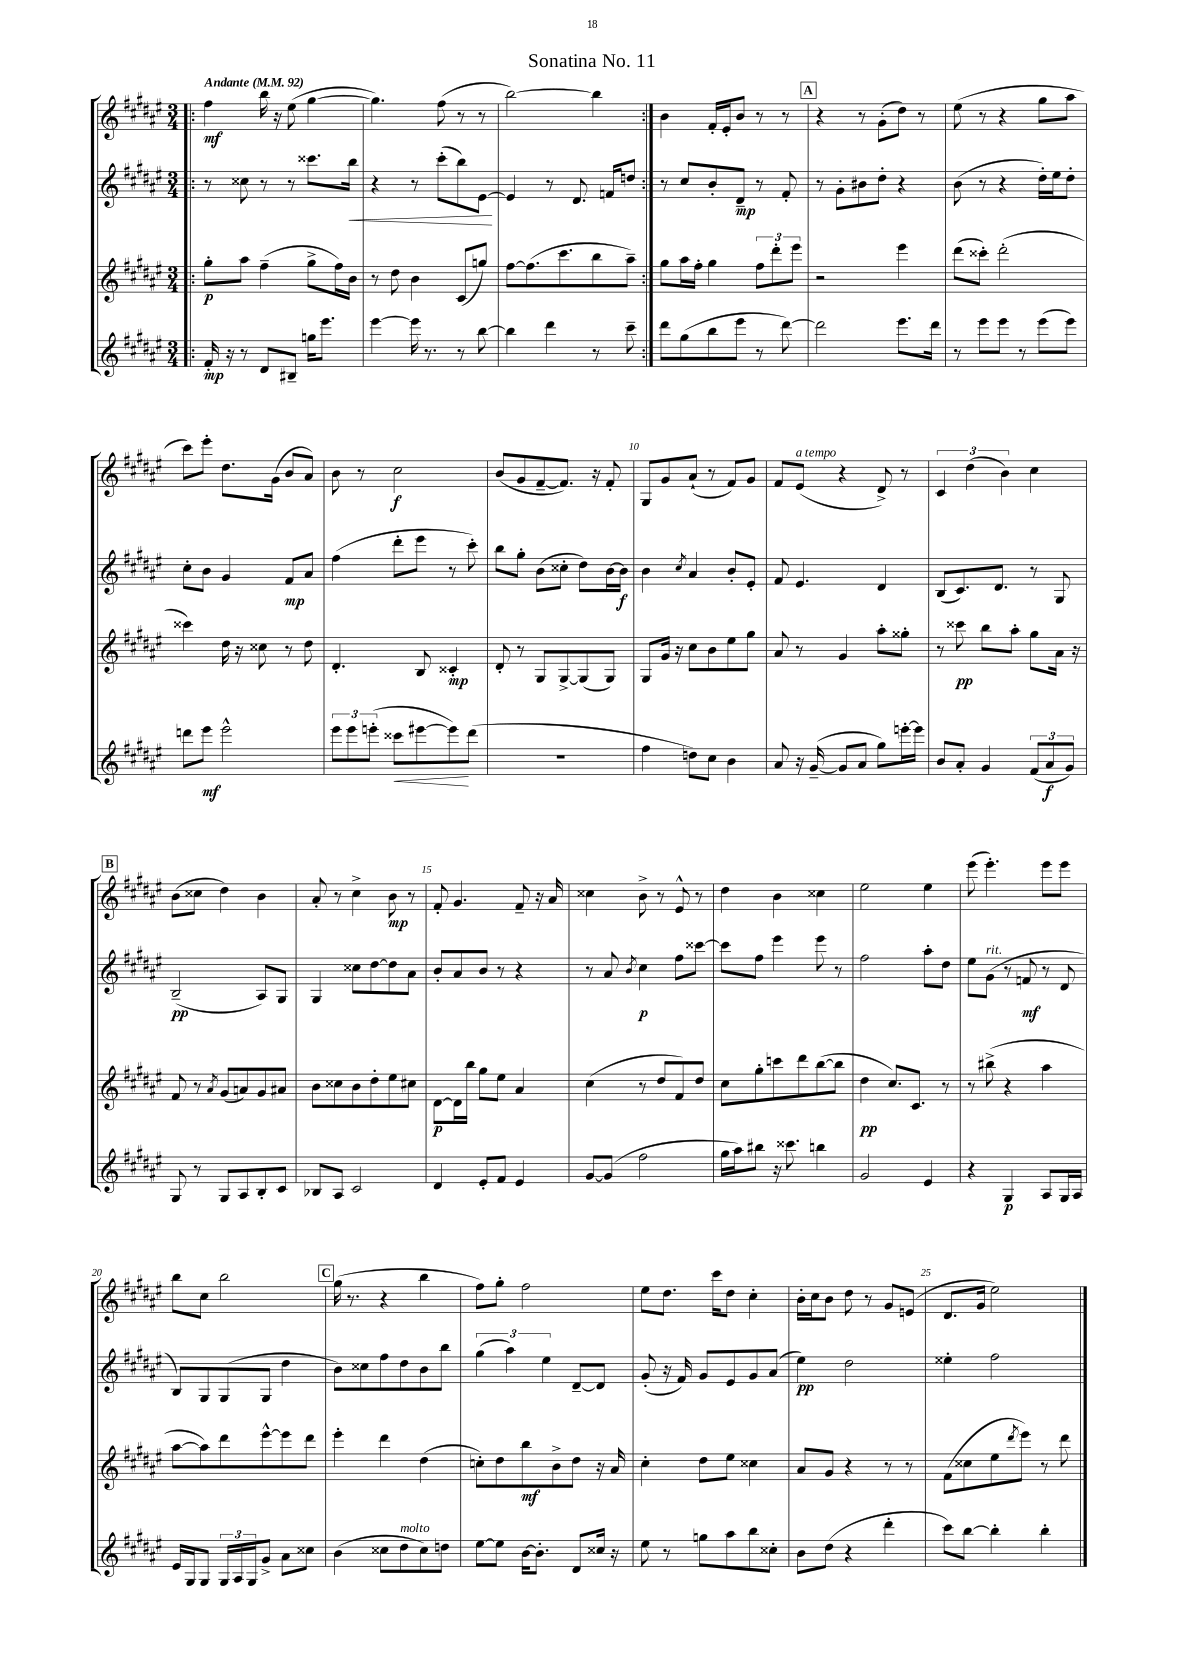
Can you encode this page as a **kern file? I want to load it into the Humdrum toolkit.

**kern	**kern	**kern	**kern
*staff4	*staff3	*staff2	*staff1
*clefG2	*clefG2	*clefG2	*clefG2
*k[f#c#g#d#a#e#]	*k[f#c#g#d#a#e#]	*k[f#c#g#d#a#e#]	*k[f#c#g#d#a#e#]
*M3/4	*M3/4	*M3/4	*M3/4
*MM92	*MM92	*MM92	*MM92
=!|:	=!|:	=!|:	=!|:
16f#'	8gg#'	8r	4ff#
16r	.	.	.
8r	8aa#	8cc##	.
8d#	(4ff#~	8r	16bb
.	.	.	16r
8B#~	.	8r	(8ee#
16gg	8gg#^	8.ccc##	[4gg#
8.eee#	.	.	.
.	16ff#)	.	.
.	16b	16bb	.
=	=	=	=
[4eee#	8r	4r	4.gg#])
.	8dd#	.	.
16eee#]	4b	8r	.
8.r	.	.	.
.	.	(8ccc#'	(8ff#
8r	(8c#	8bb)	8r
[8bb	8gg)	[8e#	8r
=	=	=	=
4bb]	[8ff#	4e#]	[2bb)
.	(8.ff#]	.	.
4ddd#	.	8r	.
.	8.ccc#	.	.
.	.	8.d#	.
8r	8bb	.	4bb]
.	.	16f	.
8ccc#~	8aa#~)	8dd	.
=:|!	=:|!	=:|!	=:|!
8ddd#	8gg#	8r	4b
(8gg#	16aa#	8cc#	.
.	16ff#'	.	.
8bb	4gg#	8b'	16f#'
.	.	.	16e#'
8eee#	.	8d#~	8b
8r	12ff#	8r	8r
.	12ddd#'	.	.
[8ddd#)	.	8f#'	8r
.	12eee#	.	.
=	=	=	=
2ddd#]	2r	8r	4r
.	.	8g#'	.
.	.	8b#	8r
.	.	8dd#'	(8g#'
8.eee#	4eee#	4r	8dd#)
.	.	.	8r
16ddd#	.	.	.
=	=	=	=
8r	(8ddd#	(8b	(8ee#
8eee#	8ccc##')	8r	8r
8eee#	(2ddd#'	4r	4r
8r	.	.	.
(8eee#	.	16dd#')	8gg#
.	.	16ee#	.
8eee#)	.	8dd#'	8aa#
=	=	=	=
8ddd	4ccc##)	8cc#'	8ccc#)
8eee#	.	8b	8eee#'
2eee#^^	16dd#	4g#	8.dd#
.	16r	.	.
.	8cc##	.	.
.	.	.	(16g#
.	8r	8f#	8b
.	8dd#	8a#	8a#)
=	=	=	=
12eee#	4.d#'	(4ff#	8b
12eee#	.	.	.
.	.	.	8r
(12eee'	.	.	.
8ccc##	.	8ddd#'	2cc#
[8eee#	8B	8eee#	.
8eee#])	4c##'	8r	.
(8ddd#	.	8ccc#')	.
=	=	=	=
2.r	8d#'	8bb	(8b
.	8r	8gg#'	8g#
.	8G#	(8b	[8f#~
.	[8G#^	8cc##'	8.f#])
.	(8G#]	8dd#)	.
.	.	.	16r
.	8G#)	[16b	8f#'
.	.	16b]	.
=	=	=	=
4ff#	8G#	4b	8G#
.	16g#	.	8g#
.	16r	.	.
.	.	8qcc#	.
8dd)	8cc#	4a#	(8a#`
8cc#	8b	.	8r
4b	8ee#	8b'	8f#)
.	8gg#	8e#'	8g#
=	=	=	=
8a#	8a#	8f#	8f#
16r	8r	4.e#	(8e#
([16g#~	.	.	.
8g#]	4g#	.	4r
8a#	.	.	.
8gg#)	8aa#'	4d#	8d#^)
[16eee'	8gg##'	.	8r
16eee]	.	.	.
=	=	=	=
8b	8r	(8B	6c#
8a#'	8ccc##	8.c#)	.
.	.	.	(6dd#
4g#	8bb	.	.
.	.	8.d#	.
.	.	.	6b)
.	8aa#'	.	.
(12f#	8gg#	8r	4cc#
12a#	.	.	.
.	16a#	8G#	.
12g#)	.	.	.
.	16r	.	.
=	=	=	=
8G#	8f#	(2B~	(8b
8r	8r	.	8cc##
.	8qa#	.	.
8G#	(8g#	.	4dd#)
8A#	8a)	.	.
8B'	8g#	8A#)	4b
8c#	8a#	8G#	.
=	=	=	=
8B-	8b	4G#	8a#'
8A#	8cc##	.	8r
2c#	8b	8cc##	4cc#^
.	8dd#'	[8dd#	.
.	8ee#	8dd#]	8b
.	8cc#	8a#	8r
=	=	=	=
4d#	[8d#	8b'	8f#'
.	16d#]	8a#	4.g#
.	16bb	.	.
8e#'	8gg#	8b	.
8f#	8ee#	8r	.
4e#	4a#	4r	8f#~
.	.	.	16r
.	.	.	16a#
=	=	=	=
[8g#	(4cc#	8r	4cc##
(8g#]	.	8a#	.
.	.	8qb	.
2ff#	8r	4cc#	8b^
.	8dd#	.	8r
.	8f#)	8ff#	8e#^^
.	8dd#	[8ccc##	8r
=	=	=	=
16gg#	8cc#	8ccc##]	4dd#
16aa#)	.	.	.
8bb#	8gg#'	8ff#	.
16r	8ccc	4eee#	4b
8.ccc##	.	.	.
.	8ddd#	.	.
4bb	([8bb	8eee#	4cc##
.	8bb]	8r	.
=	=	=	=
2g#	4dd#	2ff#	2ee#
.	8.cc#)	.	.
.	8.c#	.	.
4e#	.	8aa#'	4ee#
.	8r	8dd#	.
=	=	=	=
4r	8r	8ee#	(8eee#
.	(8bb#^	(8g#	4.eee#')
4G#	4r	8r	.
.	.	8f	.
8A#	4aa#	8r	8eee#
16G#	.	8d#	8eee#
16A#	.	.	.
=	=	=	=
16e#	[8aa#	8B)	8bb
16G#	.	.	.
8G#	8aa#])	8G#	8cc#
24G#	8ddd#	(8G#	2bb
24A#	.	.	.
24G#	.	.	.
8g#^	[8eee#^^	8G#	.
8a#	8eee#]	4dd#	.
8cc##	8ddd#	.	.
=	=	=	=
(4b	4eee#'	8b)	(16gg#
.	.	.	8.r
.	.	8cc##	.
8cc##	4ddd#	8ff#	4r
8dd#	.	8dd#	.
8cc##)	(4dd#	8b	4bb
8dd	.	8bb	.
=	=	=	=
[8ee#	8cc')	(6gg#	8ff#)
8ee#]	8dd#	.	8gg#'
.	.	6aa#)	.
[16b	8bb	.	2ff#
8.b']	.	.	.
.	.	6ee#	.
.	8b^	.	.
8d#	8dd#	[8d#~	.
16cc##	16r	8d#]	.
16r	16a#	.	.
=	=	=	=
8ee#	4cc#'	(8g#'	8ee#
8r	.	16r	8.dd#
.	.	16f#)	.
8gg	8dd#	8g#	.
.	.	.	16ccc#
8aa#	8ee#	8e#	8dd#
8bb	4cc##	8g#	4cc#'
8cc##'	.	(8a#	.
=	=	=	=
8b	8a#	4ee#)	16b'
.	.	.	16cc#
(8dd#	8g#	.	8b
4r	4r	2dd#	8dd#
.	.	.	8r
4ddd#'	8r	.	8g#
.	8r	.	(8e
=	=	=	=
8ccc#)	(8f#	4ee##'	8.d#
[8bb	8cc##	.	.
.	.	.	16g#
4bb']	8ee#	2ff#	2ee#)
.	8qddd#	.	.
.	8eee#)	.	.
4bb'	8r	.	.
.	8ddd#	.	.
==	==	==	==
*-	*-	*-	*-
